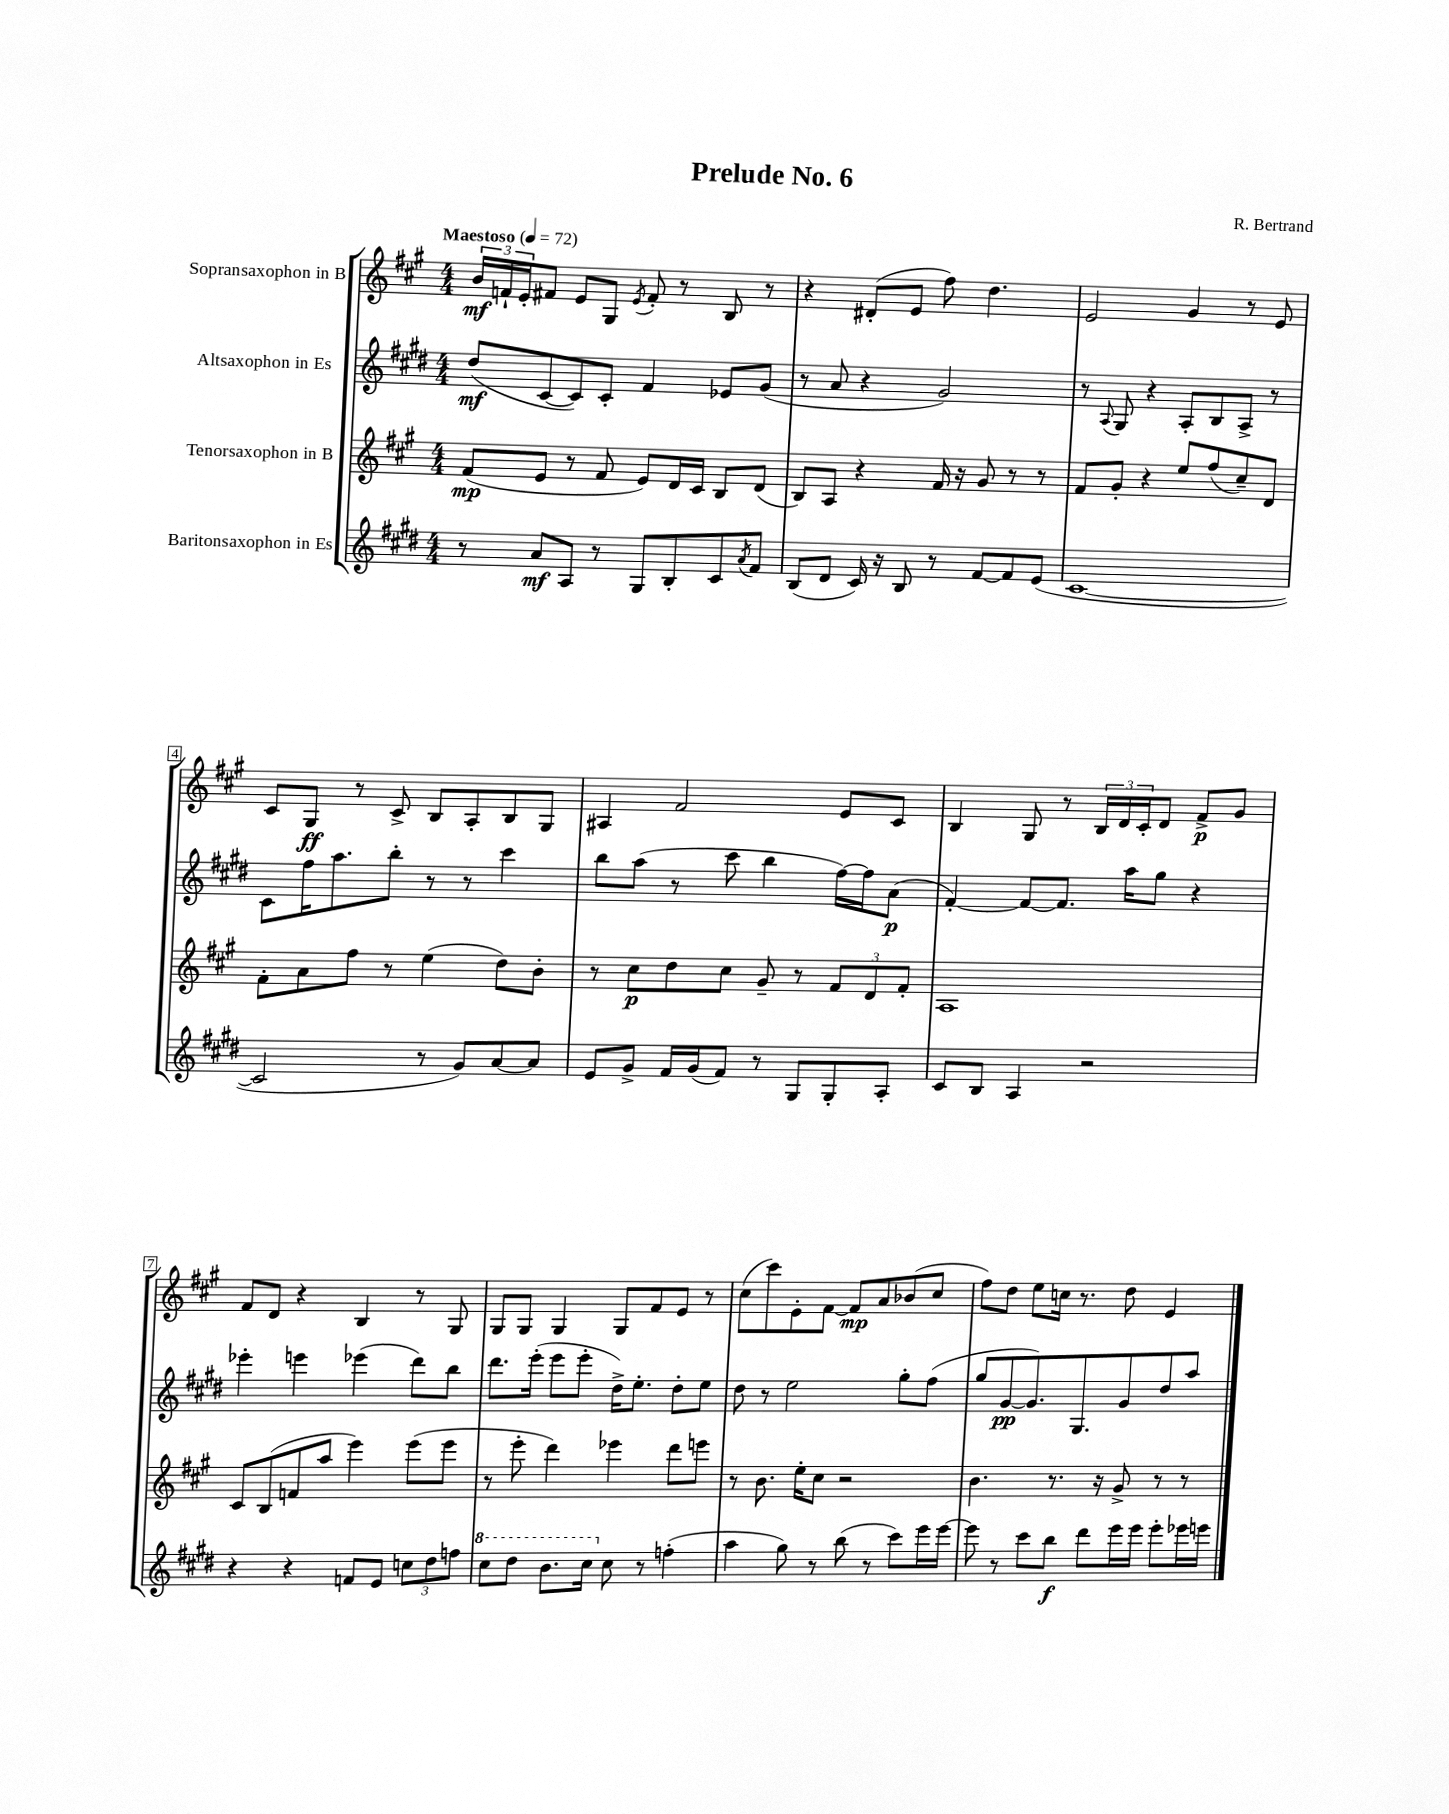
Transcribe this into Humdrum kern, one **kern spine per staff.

**kern	**dynam	**kern	**dynam	**kern	**dynam	**kern	**dynam
*part4	*part4	*part3	*part3	*part2	*part2	*part1	*part1
*staff4	*staff4	*staff3	*staff3	*staff2	*staff2	*staff1	*staff1
*I"Baritonsaxophon in Es	*	*I"Tenorsaxophon in B	*	*I"Altsaxophon in Es	*	*I"Sopransaxophon in B	*
*clefG2	*	*clefG2	*	*clefG2	*	*clefG2	*
*k[f#c#g#d#]	*	*k[f#c#g#]	*	*k[f#c#g#d#]	*	*k[f#c#g#]	*
*M4/4	*	*M4/4	*	*M4/4	*	*M4/4	*
*MM72	*	*MM72	*	*MM72	*	*MM72	*
=1	=1	=1	=1	=1	=1	=1	=1
!	!	!	!	!	!	!LO:TX:a:B:t=Maestoso	!
8r	.	(8f#/L	mp	(8dd#/L	mf	24b/LL	mf
.	.	.	.	.	.	24fn`/	.
.	.	.	.	.	.	24e'/J	.
8a/L	mf	8e/J	.	[8c#/	.	8f#X/J	.
8A/J	.	8r	.	8c#/])	.	8e/L	.
8r	.	8f#/	.	8c#'/J	.	8G#/J	.
.	.	.	.	.	.	8qe/	.
8G#/L	.	8e/L)	.	4f#/	.	8f#'/	.
8B'/	.	16d/L	.	.	.	8r	.
.	.	16c#/JJ	.	.	.	.	.
8c#/	.	8B/L	.	8e-X/L	.	8B/	.
8qa/	.	.	.	.	.	.	.
8f#/J	.	(8d/J	.	(8g#/J	.	8r	.
=2	=2	=2	=2	=2	=2	=2	=2
(8B/L	.	8B/L)	.	8r	.	4r	.
8d#/J	.	8A/J	.	8a/	.	.	.
16c#/)	.	4r	.	4r	.	(8d#X'/L	.
16r	.	.	.	.	.	.	.
8B/	.	.	.	.	.	8e/J	.
8r	.	16f#/	.	2g#/)	.	8ff#\)	.
.	.	16r	.	.	.	.	.
[8f#/L	.	8g#/	.	.	.	4.dd\	.
8f#/]	.	8r	.	.	.	.	.
(8e/J	.	8r	.	.	.	.	.
=3	=3	=3	=3	=3	=3	=3	=3
[1c#	.	8f#/L	.	8r	.	2e/	.
.	.	.	.	8qqA/	.	.	.
.	.	8g#'/J	.	8G#/	.	.	.
.	.	4r	.	4r	.	.	.
.	.	8ee/L	.	8A'/L	.	4g#/	.
.	.	(8ff#/	.	8B/	.	.	.
.	.	8cc#~/)	.	8A^/J	.	8r	.
.	.	8d/J	.	8r	.	8e/	.
!!LO:LB:g=z
=4	=4	=4	=4	=4	=4	=4	=4
2c#/]	.	8f#'\L	.	8c#\L	.	8c#/L	.
.	.	8a\	.	16ff#\K	.	8G#/J	ff
.	.	.	.	8.aa\	.	.	.
.	.	8ff#\J	.	.	.	8r	.
.	.	8r	.	8bb'\J	.	8c#^/	.
8r	.	(4ee\	.	8r	.	8B/L	.
8g#/L)	.	.	.	8r	.	8A'/	.
[8a/	.	8dd\L)	.	4ccc#\	.	8B/	.
8a/J]	.	8b'\J	.	.	.	8G#/J	.
=5	=5	=5	=5	=5	=5	=5	=5
8e/L	.	8r	.	8bb\L	.	4A#X/	.
8g#^/J	.	8cc#\L	p	(8aa\J	.	.	.
16f#/LL	.	8dd\	.	8r	.	2f#/	.
(16g#/J	.	.	.	.	.	.	.
8f#/J)	.	8cc#\J	.	8ccc#\	.	.	.
8r	.	8g#~/	.	4bb\	.	.	.
8G#/L	.	8r	.	.	.	.	.
8G#'/	.	12f#/L	.	[16ff#\LL)	.	8e/L	.
.	.	.	.	16ff#\J]	.	.	.
.	.	12d/	.	.	.	.	.
8A'/J	.	.	.	(8a\J	p	8c#/J	.
.	.	12f#'/J	.	.	.	.	.
=6	=6	=6	=6	=6	=6	=6	=6
8c#/L	.	1A	.	[4f#'/)	.	4B/	.
8B/J	.	.	.	.	.	.	.
4A/	.	.	.	8f#/L_	.	8G#/	.
.	.	.	.	8.f#/J]	.	8r	.
2r	.	.	.	.	.	24B/LL	.
.	.	.	.	.	.	24d/	.
.	.	.	.	16aa\KL	.	.	.
.	.	.	.	.	.	24c#'/J	.
.	.	.	.	8gg#\J	.	8d/J	.
.	.	.	.	4r	.	8f#^/L	p
.	.	.	.	.	.	8g#/J	.
!!LO:LB:g=z
=7	=7	=7	=7	=7	=7	=7	=7
4r	.	8c#/L	.	4eee-X'\	.	8f#/L	.
.	.	(8B/	.	.	.	8d/J	.
4r	.	8fn/	.	4eeen\	.	4r	.
.	.	8aa/J	.	.	.	.	.
8fn/L	.	4eee\)	.	(4eee-X\	.	4B/	.
8e/J	.	.	.	.	.	.	.
12ccn\L	.	(8eee\L	.	8ddd#\L)	.	8r	.
12dd#\	.	.	.	.	.	.	.
.	.	8eee\J	.	8bb\J	.	8G#/	.
12ffn\J	.	.	.	.	.	.	.
=8	=8	=8	=8	=8	=8	=8	=8
*8va	*	*	*	*	*	*	*
8ccc#\L	.	8r	.	8.ddd#\L	.	8G#/L	.
8ddd#\J	.	8eee'\	.	.	.	8G#/J	.
.	.	.	.	(16eee'\Jk	.	.	.
8.bb\L	.	4ddd\)	.	8eee\L	.	4G#/	.
.	.	.	.	8eee'\J	.	.	.
16ccc#\Jk	.	.	.	.	.	.	.
*X8va	*	*	*	*	*	*	*
8cc#\	.	4eee-X\	.	16dd#^\KL)	.	8G#/L	.
.	.	.	.	8.ee'\J	.	.	.
8r	.	.	.	.	.	8f#/	.
(4ffn'\	.	8ddd\L	.	8dd#'\L	.	8e/J	.
.	.	8eeen\J	.	8ee\J	.	8r	.
=9	=9	=9	=9	=9	=9	=9	=9
4aa\	.	8r	.	8dd#\	.	(8cc#\L	.
.	.	8.b\	.	8r	.	8ccc#\)	.
8gg#\)	.	.	.	2ee\	.	8e'\	.
.	.	16ee'\KL	.	.	.	.	.
8r	.	8cc#\J	.	.	.	[8f#\J	.
(8bb\	.	2r	.	.	.	8f#/L]	mp
8r	.	.	.	.	.	8a/	.
8ccc#\L)	.	.	.	8gg#'\L	.	(8b-X/	.
16eee\L	.	.	.	(8ff#\J	.	8cc#/J	.
[16eee\JJ	.	.	.	.	.	.	.
=10	=10	=10	=10	=10	=10	=10	=10
8eee\]	.	4.b\	.	8gg#/L	.	8ff#\L)	.
8r	.	.	.	[8g#/	pp	8dd\J	.
8ccc#\L	.	.	.	8.g#/])	.	8ee\L	.
8bb\J	f	8.r	.	.	.	16ccn\Jk	.
.	.	.	.	8.G#/	.	8.r	.
8ddd#\L	.	.	.	.	.	.	.
.	.	16r	.	.	.	.	.
16eee\L	.	8g#^/	.	8g#/	.	8dd\	.
16eee\JJ	.	.	.	.	.	.	.
8eee'\L	.	8r	.	8dd#/	.	4e/	.
16eee-X\L	.	8r	.	8aa/J	.	.	.
16eeen\JJ	.	.	.	.	.	.	.
==	==	==	==	==	==	==	==
*-	*-	*-	*-	*-	*-	*-	*-
